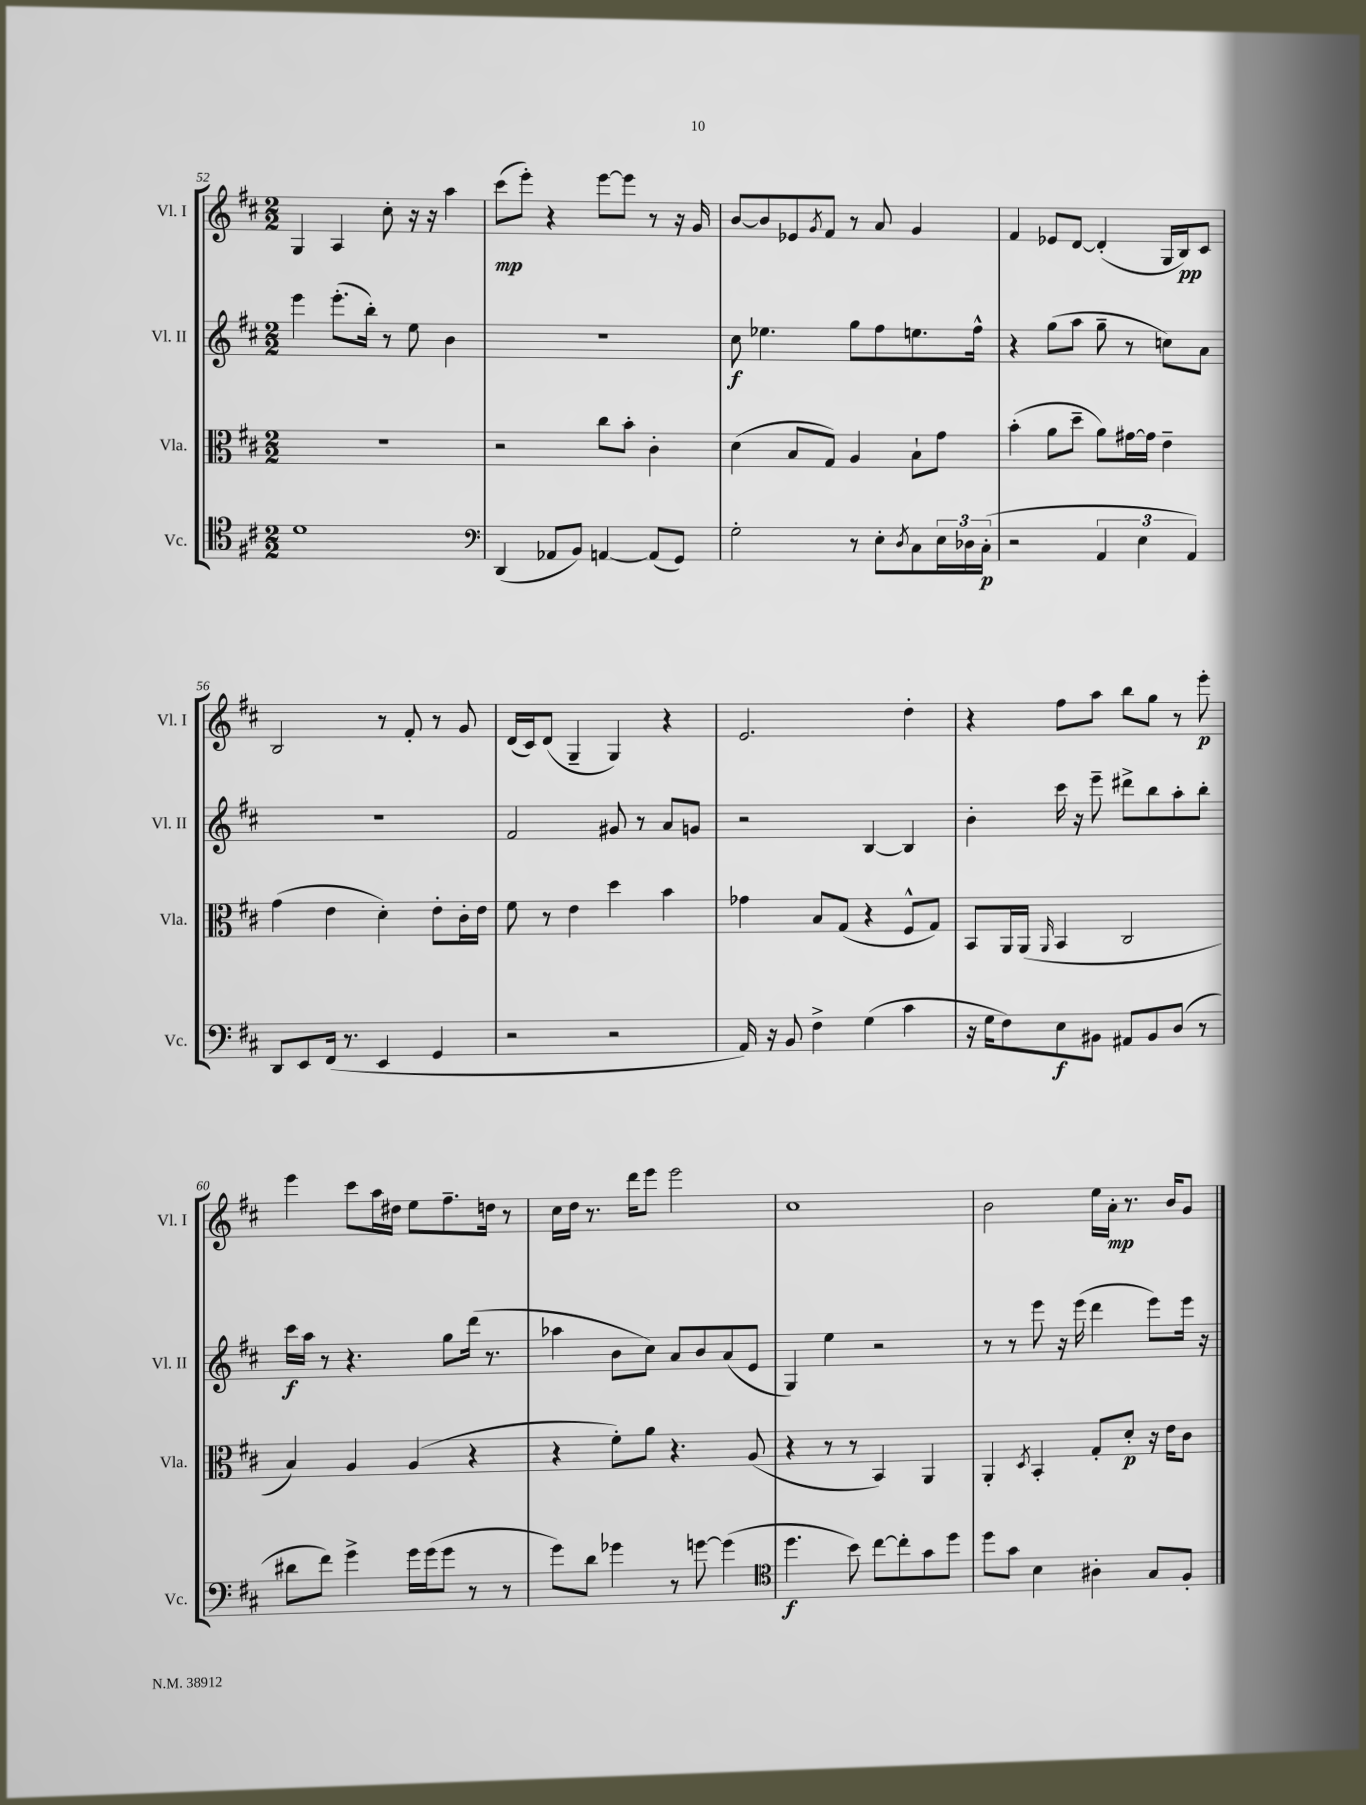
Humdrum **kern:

**kern	**kern	**kern	**kern
*staff4	*staff3	*staff2	*staff1
*clefC4	*clefC3	*clefG2	*clefG2
*k[f#c#]	*k[f#c#]	*k[f#c#]	*k[f#c#]
*M2/2	*M2/2	*M2/2	*M2/2
1d	1r	4eee	4G
.	.	(8.eee'	4A
.	.	16bb')	.
.	.	8r	8cc#'
.	.	8ee	16r
.	.	.	16r
.	.	4b	4aa
=	=	=	=
*clefF4	*	*	*
(4DD	2r	1r	(8ccc#
.	.	.	8eee')
8AA-	.	.	4r
8BB)	.	.	.
[4AA	8cc#	.	[8eee
.	8b'	.	8eee]
(8AA]	4c#'	.	8r
8GG)	.	.	16r
.	.	.	16g
=	=	=	=
2G'	(4d	8cc#	[8b
.	.	4.ee-	8b]
.	8B	.	8e-
.	.	.	8qg
.	8G)	.	8f#
8r	4A	8gg	8r
8E'	.	8ff#	8a
8qD	.	.	.
8C#	8B`	8.ee	4g
24E	8g	.	.
24D-	.	.	.
.	.	16ff#^^	.
(24C#'	.	.	.
=	=	=	=
2r	(4b'	4r	4f#
.	8a	(8gg	8e-
.	8dd~	8aa	[8d
6AA	8a)	8gg~	(4d']
.	[16g#	8r	.
6E	.	.	.
.	16g#]	.	.
.	4e~	8cc)	16G
.	.	.	16B)
6AA)	.	.	.
.	.	8a	8c#
=	=	=	=
8DD	(4g	1r	2B
8EE	.	.	.
(16FF#	4e	.	.
8.r	.	.	.
4EE	4d')	.	8r
.	.	.	8f#'
4GG	8e'	.	8r
.	16c#'	.	8g
.	16e	.	.
=	=	=	=
2r	8f#	2f#	(16d
.	.	.	16c#)
.	8r	.	(8d
.	4e	.	4G~
2r	4dd	8g#	4G)
.	.	8r	.
.	4b	8a	4r
.	.	8g	.
=	=	=	=
16AA)	4g-	2r	2.e
16r	.	.	.
8BB	.	.	.
4F#^	8B	.	.
.	(8G	.	.
(4G	4r	[4B	.
4c#	8F#^^	4B]	4dd'
.	8G)	.	.
=	=	=	=
16r	8BB	4b'	4r
16G	.	.	.
8F#)	16AA	.	.
.	(16AA	.	.
.	16qqAA	.	.
8E	4BB	16ccc#	8ff#
.	.	16r	.
8BB#	.	8eee~	8aa
8AA#	2C#	8ddd#^	8bb
8BB#	.	8bb	8gg
(8D	.	8aa'	8r
8r	.	8bb'	8eee'
=	=	=	=
8d#	4B)	16ccc#	4eee
.	.	16aa	.
8f#)	.	8r	.
4g^	4A	4.r	8ccc#
.	.	.	16aa
.	.	.	16dd#
16g	(4A	.	8ee
(16g	.	.	.
8g	.	8gg	8.ff#~
8r	4r	(16ddd	.
.	.	8.r	16dd
8r	.	.	8r
=	=	=	=
8g)	4r	4aa-	16cc#
.	.	.	16dd
8d	.	.	8.r
4g-	8f#')	8b	.
.	.	.	16ddd
.	8a	8cc#)	8eee
8r	4.r	8a	2eee
[8g	.	8b	.
(4g]	.	(8a	.
.	(8A	8e	.
=	=	=	=
*clefC4	*	*	*
4.dd	4r	4G)	1cc#
.	8r	4ee	.
8b)	8r	.	.
[8cc#	4BB)	2r	.
8cc#']	.	.	.
8g	4AA	.	.
8dd	.	.	.
=	=	=	=
8dd	4AA'	8r	2b
8g	.	8r	.
.	8qD	.	.
4B	4BB'	8eee	.
.	.	16r	.
.	.	(16eee	.
4A#'	8G'	4ddd	16ee
.	.	.	16a'
.	8d'	.	8.r
8G	16r	8eee)	.
.	16e	.	16b
8F#'	8c#	16eee	8g
.	.	16r	.
==	==	==	==
*-	*-	*-	*-
